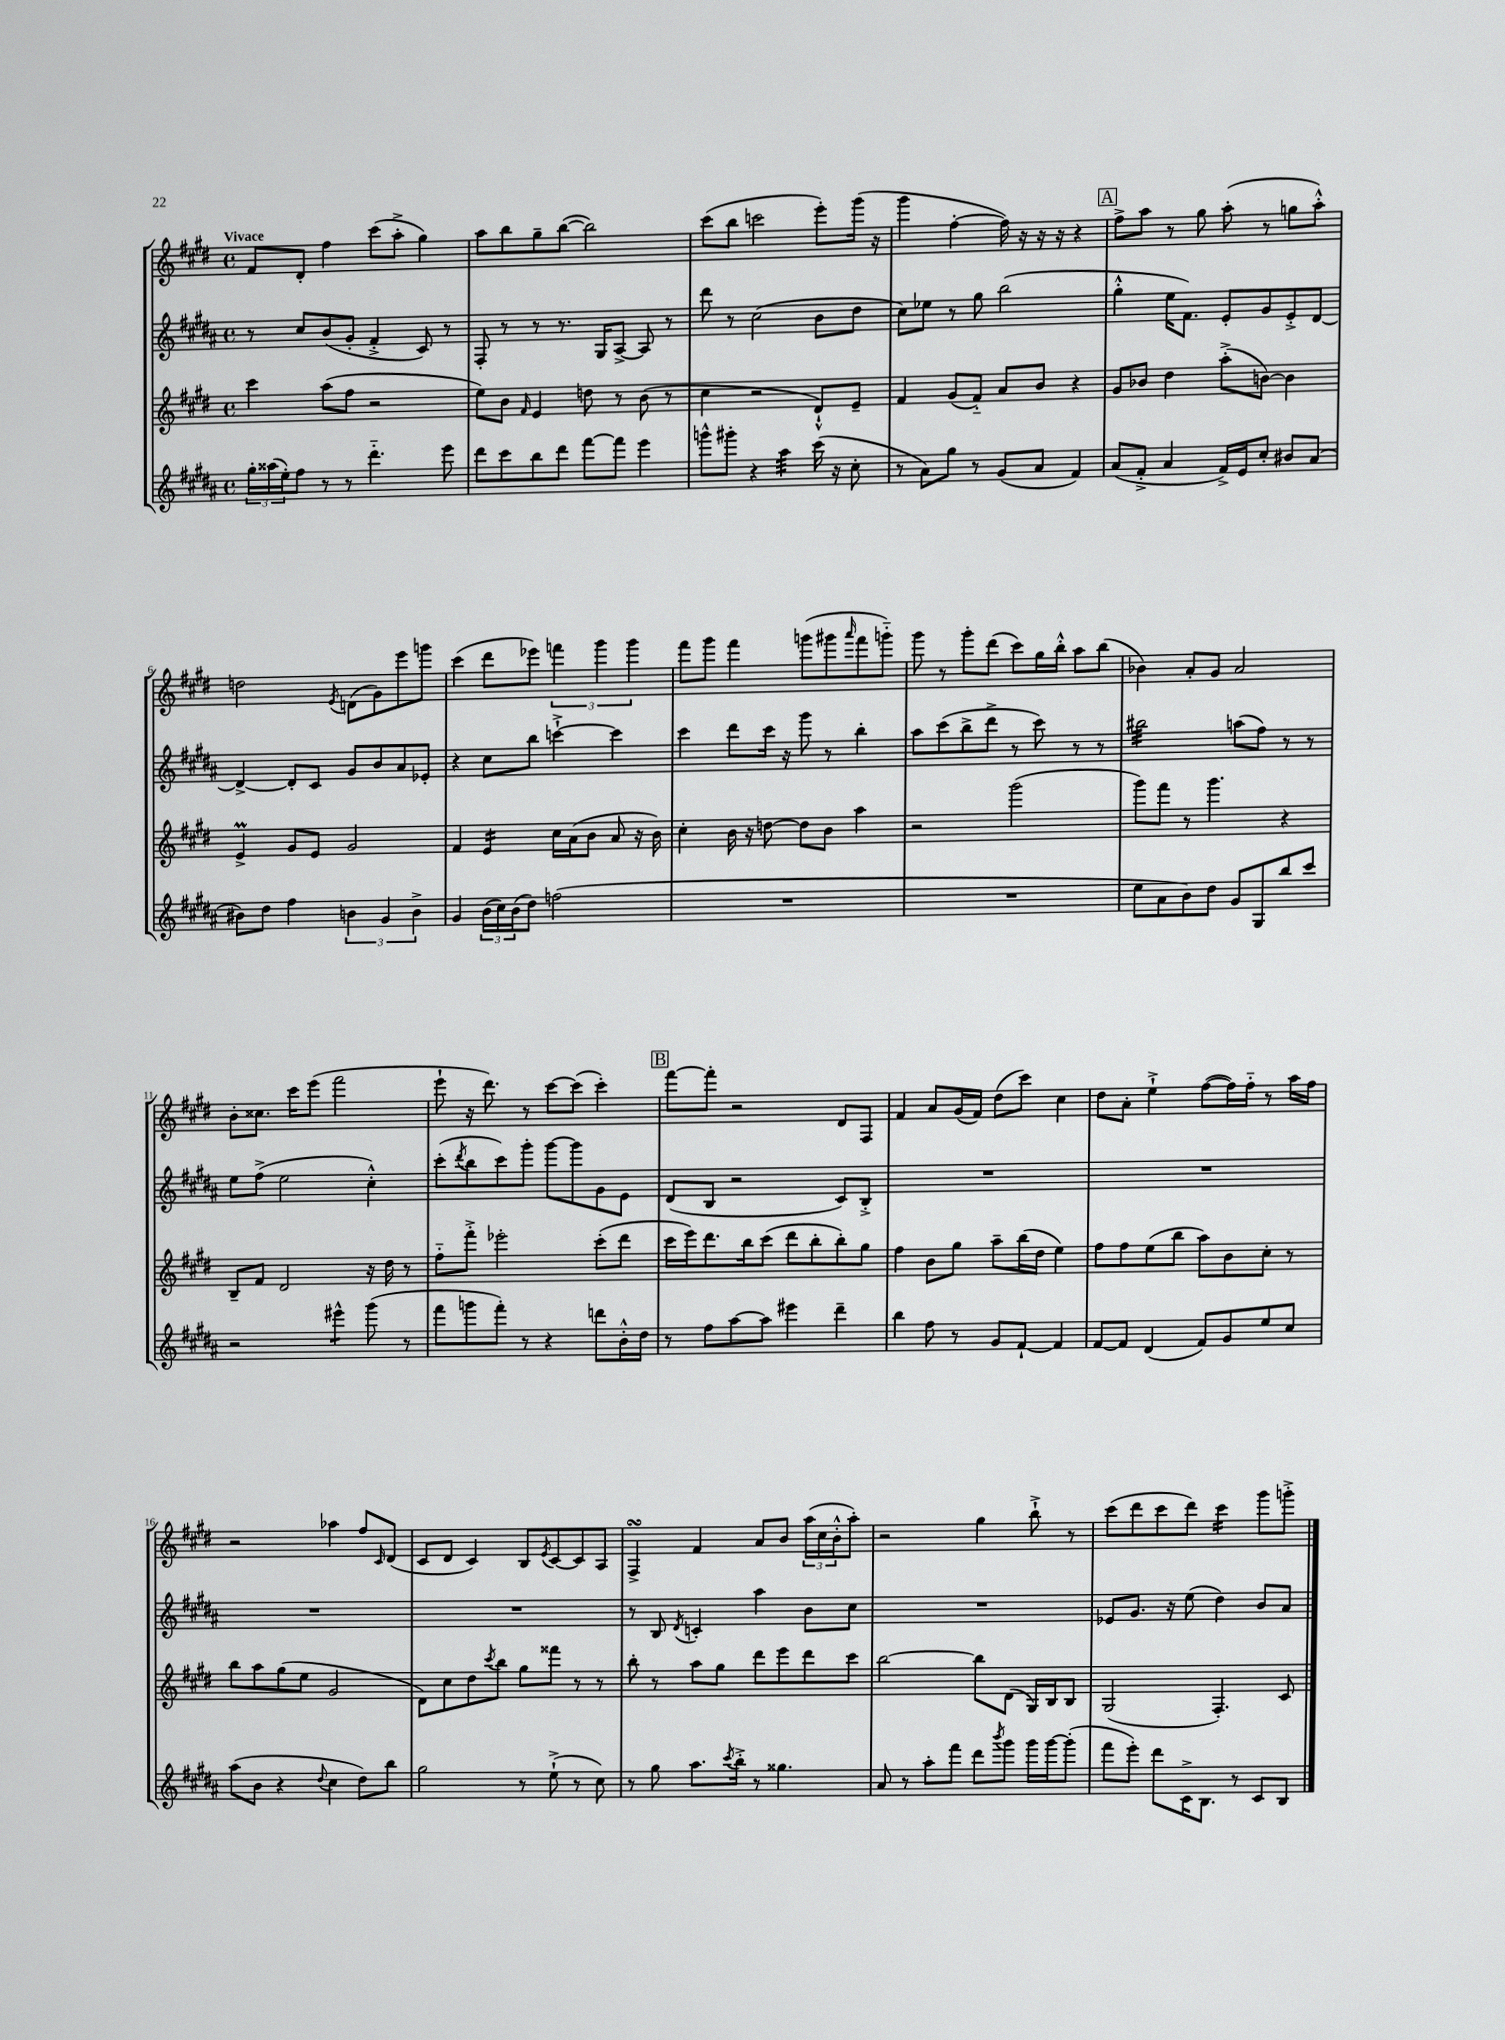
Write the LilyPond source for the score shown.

<<
\new StaffGroup <<
\new Staff = "s0" {
    \clef treble \key e \major \defaultTimeSignature \time 4/4 \tempo "Vivace"
    fis'8 dis'8-. fis''4 cis'''8( a''8-.-> gis''4) |
    a''8 b''8 gis''8-- b''8~( b''2) |
    cis'''8( b''8 c'''2 e'''8-.) gis'''16( r16 |
    gis'''4 fis''4~-. fis''16) r16 r16 r16 r4 |
    \mark \markup { \box "A" } fis''8-> a''8 r8 gis''8 a''8-.( r8 g''8 a''8-.-^) |
    d''2 \acciaccatura { e'8 } d'8( gis'8) e'''8 g'''8 |
    cis'''4( dis'''8 ees'''8) \tuplet 3/2 { f'''4 gis'''4 gis'''4 } |
    fis'''8 gis'''8 fis'''4 g'''8( gis'''8 \grace { a'''16 } fis'''8 g'''8-_) |
    gis'''8 r8 gis'''8-. dis'''8( cis'''8) gis''16 b''16-.-^ a''8 b''8( |
    bes'4) a'8-. gis'8 a'2 |
    b'8-. cisis''8. cis'''16 e'''8( fis'''2 |
    e'''8-! r16 dis'''8.) r8 cis'''8~ cis'''8( cis'''4-.) |
    \mark \markup { \box "B" } fis'''8~ fis'''8-. r2 dis'8 fis8 |
    fis'4 a'8 gis'16( fis'16) dis''8( cis'''8) cis''4 |
    dis''8 a'8-. e''4-!-> fis''8~( fis''16) fis''16-_ r8 a''16 fis''16 |
    r2 aes''4 fis''8 \grace { cis'16 } dis'8( |
    cis'8 dis'8 cis'4) b8 \acciaccatura { e'8 } cis'8~ cis'8 a8 |
    fis4->\turn fis'4 a'8 b'8 \tuplet 3/2 { a''16( cis''16 b'16-.-^ } a''8-.) |
    r2 gis''4 b''8-!-> r8 |
    cis'''8( dis'''8 cis'''8 dis'''8) cis'''4:16 gis'''8 g'''8-.-> \bar "|." |
}
\new Staff = "s1" {
    \clef treble \key b \major \defaultTimeSignature \time 4/4
    r8 cis''8 b'8( gis'8-. fis'4-.-> cis'8) r8 |
    fis8-. r8 r8 r8. gis16 ais8~-> ais8 r8 |
    dis'''8 r8 cis''2( b'8 dis''8 |
    cis''8) ees''8 r8 gis''8 b''2( |
    \mark \markup { \box "A" } gis''4-.-^ e''16 fis'8.) e'8-. gis'8 e'8-.-> dis'8~ |
    dis'4~-> dis'8-. cis'8 gis'8 b'8 ais'8 ees'8-. |
    r4 cis''8 b''8 c'''4~-!-> c'''4 |
    cis'''4 dis'''8 cis'''16 r16 gis'''8 r8 b''4-. |
    ais''8 cis'''8( b''8-> dis'''8-> r8 cis'''8) r8 r8 |
    bis''2:32 a''8( fis''8) r8 r8 |
    e''8 fis''8->( e''2 cis''4-.-^) |
    cis'''8-.( \acciaccatura { dis'''8 } b''8 cis'''8) gis'''8-. gis'''8~ gis'''8 gis'8 e'8 |
    \mark \markup { \box "B" } dis'8( b8 r2 cis'8) b8-.-> |
    R1 |
    R1 |
    R1 |
    R1 |
    r8 b8 \acciaccatura { dis'8 } c'4-. ais''4 b'8 cis''8 |
    R1 |
    ees'8 gis'8. r16 e''8( dis''4) b'8 ais'8 \bar "|." |
}
\new Staff = "s2" {
    \clef treble \key e \major \defaultTimeSignature \time 4/4
    cis'''4 a''8( fis''8 r2 |
    e''8) b'8 \grace { fis'16 } e'4 d''8 r8 b'8( r8 |
    cis''4 r2 dis'8-!-^) e'8-- |
    fis'4 gis'8( fis'8-_) a'8 b'8 r4 |
    \mark \markup { \box "A" } gis'8 bes'8 dis''4 a''8-.->( b'8~) b'4 |
    e'4->\prall gis'8 e'8 gis'2 |
    fis'4 e'4:16 cis''16 a'16( b'8 a'8 r16 b'16) |
    cis''4-. b'16 r16 d''8~ d''8 b'8 a''4 |
    r2 gis'''2( |
    gis'''8) fis'''8 r8 gis'''4. r4 |
    b8-- fis'8 dis'2 r16 dis''16 r8 |
    fis''8-_ fis'''8-.-> ees'''2-. cis'''8-.( dis'''8 |
    \mark \markup { \box "B" } cis'''16 e'''16) dis'''8. b''16 cis'''8( dis'''8 b''8-. b''8-.) gis''8 |
    fis''4 b'8 gis''8 a''8-- b''16( dis''16 e''4) |
    fis''8 fis''8 e''8( b''8 a''8) b'8 cis''8-. r8 |
    b''8 a''8 gis''8( e''8 gis'2 |
    dis'8) cis''8 dis''8 \acciaccatura { cis'''8 } b''8 gis''8 fisis'''8 r8 r8 |
    b''8-. r8 a''8 gis''8 dis'''8 e'''8 dis'''8 cis'''8 |
    b''2~ b''8 dis'8( gis16) b16 b8 |
    gis2( fis4.-.) cis'8 \bar "|." |
}
\new Staff = "s3" {
    \clef treble \key b \major \defaultTimeSignature \time 4/4
    \tuplet 3/2 { gis''16-. aisis''16( e''16-.) } fis''8 r8 r8 dis'''4.-_ e'''8 |
    dis'''8 cis'''8 b''8 dis'''8 fis'''8~ fis'''8 e'''4 |
    g'''8-^ gis'''8-. r4 ais''4:32 cis'''16( r16 cis''8-. |
    r8 ais'8) gis''8 r8 gis'8( ais'8 fis'4) |
    \mark \markup { \box "A" } ais'8( fis'8-.-> ais'4 fis'16->) e'16 cis''8-. bis'8 ais'8( |
    bis'8) dis''8 fis''4 \tuplet 3/2 { b'4 gis'4 b'4-> } |
    gis'4 \tuplet 3/2 { b'16( cis''16) b'16( } dis''8) f''2( |
    R1 |
    R1 |
    e''8 ais'8 b'8) dis''8 gis'8 gis8 b''8 cis'''8 |
    r2 eis'''4:8-^ gis'''8( r8 |
    fis'''8 g'''8 fis'''8-.) r8 r4 d'''8 b'16-.-^ dis''16 |
    \mark \markup { \box "B" } r8 fis''8 ais''8~ ais''8 eis'''4 dis'''4-- |
    b''4 fis''8 r8 gis'8 fis'8~-! fis'4 |
    fis'8~ fis'8 dis'4( fis'8) gis'8 e''8 cis''8 |
    ais''8( b'8 r4 \appoggiatura { dis''8 } cis''4 dis''8) b''8 |
    gis''2 r8 e''8-!->( r8 cis''8) |
    r8 gis''8 ais''8. \acciaccatura { cis'''8 } b''16-.-> r8 gisis''4. |
    ais'8 r8 ais''8-. fis'''8 dis'''8 \acciaccatura { b'''8 } gis'''8 gis'''16 gis'''16~ gis'''8-.( |
    fis'''8 e'''8-.) dis'''8 cis'16-> b8. r8 cis'8 b8 \bar "|." |
}
>>
>>
